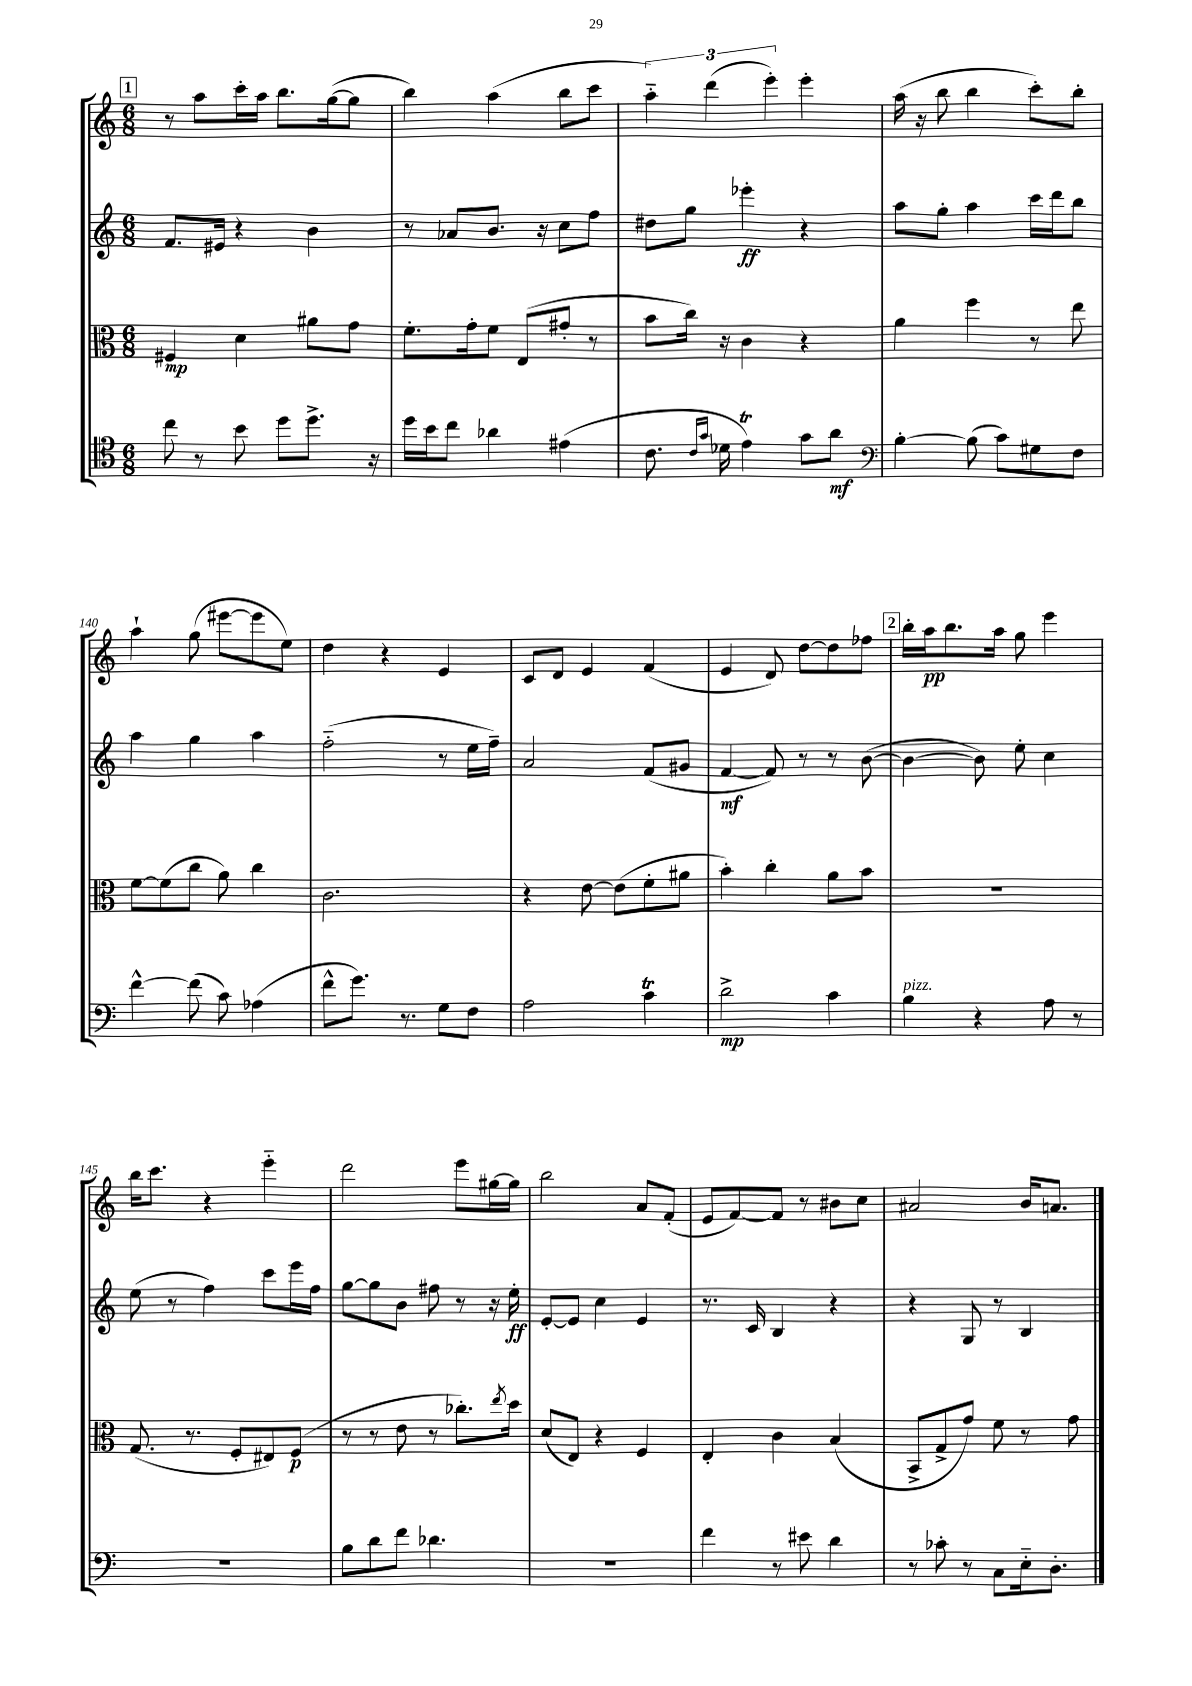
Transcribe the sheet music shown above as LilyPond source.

<<
\new StaffGroup <<
\new Staff = "s0" {
    \clef treble \key c \major \numericTimeSignature \time 6/8
    \mark \markup { \box "1" } r8 a''8 c'''16-. a''16 b''8. g''16~( g''8 |
    b''4) a''4( b''8 c'''8 |
    \tuplet 3/2 { a''4-_) d'''4( e'''4-.) } e'''4-. |
    a''16( r16 b''8 b''4 c'''8-.) b''8-. |
    a''4-! g''8( eis'''8~ eis'''8 e''8) |
    d''4 r4 e'4 |
    c'8 d'8 e'4 f'4( |
    e'4 d'8) d''8~ d''8 fes''8 |
    \mark \markup { \box "2" } b''16-. a''16\pp b''8. a''16 g''8 e'''4 |
    b''16 c'''8. r4 e'''4-_ |
    d'''2 e'''8 gis''16~ gis''16 |
    b''2 a'8 f'8-.( |
    e'8 f'8~) f'8 r8 bis'8 c''8 |
    ais'2 b'16 a'8. \bar "|." |
}
\new Staff = "s1" {
    \clef treble \key c \major \numericTimeSignature \time 6/8
    \mark \markup { \box "1" } f'8. eis'16 r4 b'4 |
    r8 aes'8 b'8. r16 c''8 f''8 |
    dis''8 g''8 ees'''4-.\ff r4 |
    a''8 g''8-. a''4 c'''16 d'''16 b''8 |
    a''4 g''4 a''4 |
    f''2-_( r8 e''16 f''16--) |
    a'2 f'8( gis'8 |
    f'4~\mf f'8) r8 r8 b'8~( |
    \mark \markup { \box "2" } b'4~ b'8) e''8-. c''4 |
    e''8( r8 f''4) c'''8 e'''16 f''16 |
    g''8~ g''8 b'8 fis''8 r8 r16 e''16-.\ff |
    e'8~-. e'8 c''4 e'4 |
    r8. c'16 b4 r4 |
    r4 g8 r8 b4 \bar "|." |
}
\new Staff = "s2" {
    \clef alto \key c \major \numericTimeSignature \time 6/8
    \mark \markup { \box "1" } fis4\mp d'4 ais'8 g'8 |
    f'8.-. g'16-. f'8 e8( gis'8-. r8 |
    b'8 c''16) r16 c'4 r4 |
    a'4 f''4 r8 e''8 |
    f'8~ f'8( c''8 a'8) c''4 |
    c'2. |
    r4 e'8~ e'8( f'8-. ais'8 |
    b'4-.) c''4-. a'8 b'8 |
    \mark \markup { \box "2" } r2. |
    g8.( r8. f8-. eis8) f8\p( |
    r8 r8 e'8 r8 ces''8.-.) \acciaccatura { e''8 } d''16 |
    d'8( e8) r4 f4 |
    e4-. c'4 b4( |
    b,8-> g8-> g'8) f'8 r8 g'8 \bar "|." |
}
\new Staff = "s3" {
    \clef tenor \key c \major \numericTimeSignature \time 6/8
    \mark \markup { \box "1" } c''8 r8 b'8 d''8 d''8.-> r16 |
    d''16 b'16 c''8 aes'4 eis'4( |
    c'8. \grace { c'16 g'16 } des'16 e'4\trill) g'8 a'8\mf |
    \clef bass b4~-. b8( c'8) gis8 f8 |
    f'4~-^ f'8( c'8) aes4( |
    f'8-^ g'8.) r8. g8 f8 |
    a2 c'4\trill |
    d'2->\mp c'4 |
    \mark \markup { \box "2" } b4^\markup { \italic "pizz." } r4 a8 r8 |
    R2. |
    b8 d'8 f'8 des'4. |
    R2. |
    f'4 r8 eis'8 d'4 |
    r8 ces'8-. r8 c8 e16-_ d8.-. \bar "|." |
}
>>
>>
\layout { \context { \Score currentBarNumber = #136 } }
